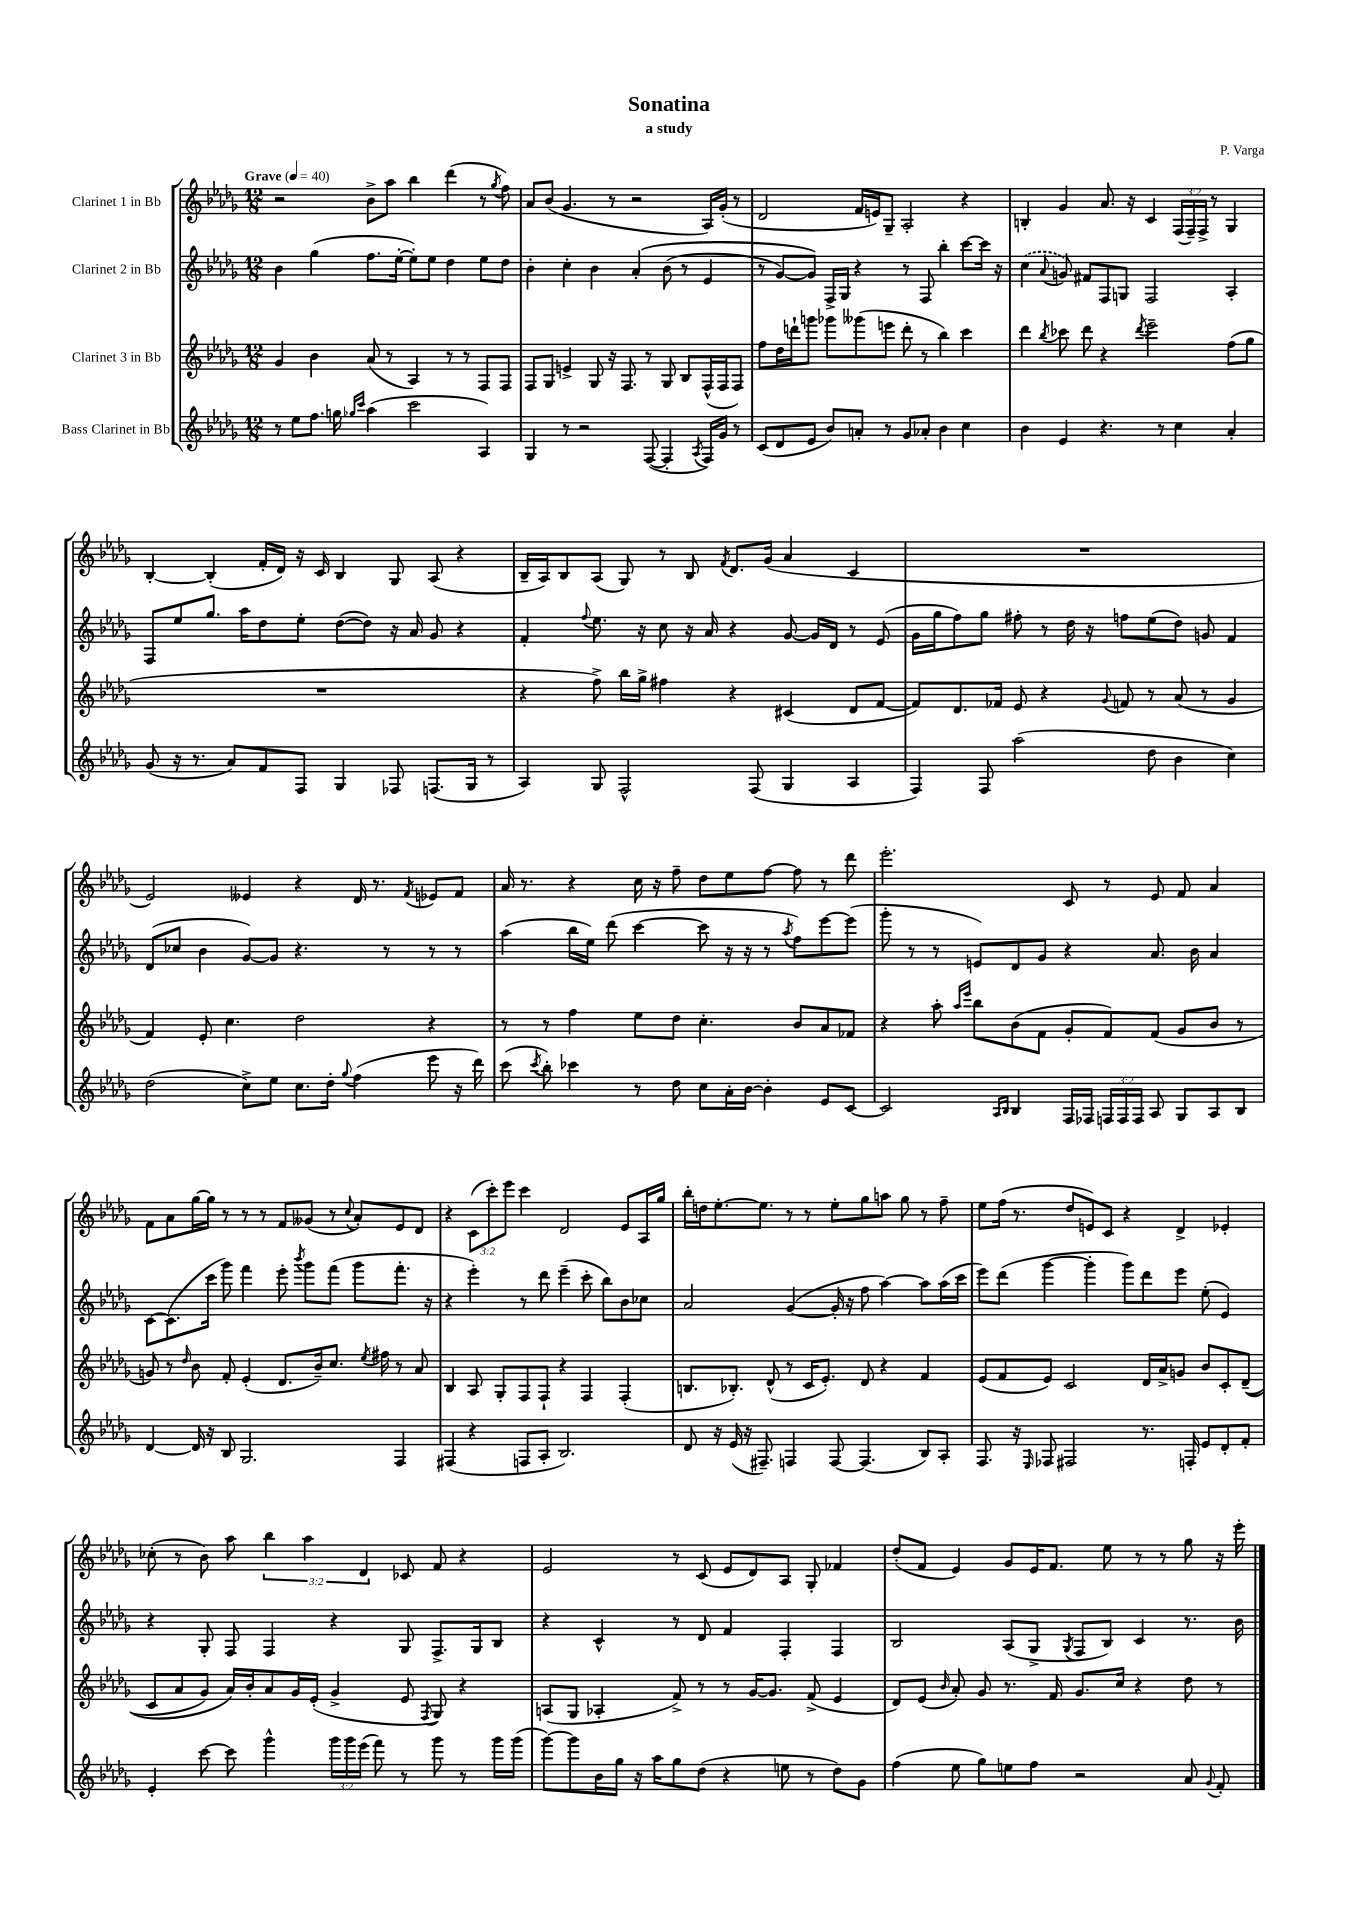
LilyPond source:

\header { title = "Sonatina" composer = "P. Varga" subtitle = "a study" }
<<
\new StaffGroup <<
\new Staff = "s0" \with { instrumentName = "Clarinet 1 in Bb" } {
    \clef treble \key des \major \numericTimeSignature \time 12/8 \override Staff.TupletNumber.text = #tuplet-number::calc-fraction-text \tempo "Grave" 4 = 40
    \autoBeamOff r2 bes'8[-> aes''8] bes''4 des'''4( r8 \acciaccatura { ges''8 } f''8) |
    aes'8[ bes'8]( ges'4. r8 r2 aes16[) ges'16]-.( r8 |
    des'2 f'16[ e'16) ges8]-- aes2-. r4 |
    b4-. ges'4 aes'8. r16 c'4 \tuplet 3/2 { f16[( f16--) f16]-> } r8 ges4 |
    bes4~-. bes4-.( f'16[-. des'16]) r16 c'16 bes4 ges8 aes8( r4 |
    bes16[-- aes16) bes8 aes8]( ges8) r8 bes8 \acciaccatura { f'8 } des'8.[ ges'16]( aes'4 c'4 |
    R1. |
    ees'2) eeses'4 r4 des'16 r8. \acciaccatura { f'8 } ees'8[ f'8] |
    aes'16 r8. r4 c''16 r16 f''8-- des''8[ ees''8 f''8]~ f''8 r8 des'''8 |
    ees'''2.-. c'8 r8 ees'8 f'8 aes'4 |
    f'8[ aes'8 ges''16~ ges''16] r8 r8 r8 f'8[ geses'8]( r8 \appoggiatura { c''8 } aes'8[-.) ees'8 des'8] |
    r4 \tuplet 3/2 { c'8[( c'''8-.) ees'''8] } c'''4 des'2 ees'8[ aes16 ges''16] |
    bes''16[-. d''16 ees''8.~-. ees''8.] r8 r8 ees''8[-. ges''8 a''8] ges''8 r8 f''8-- |
    ees''8[ f''16]( r8. des''8[ e'8) c'8] r4 des'4-> ees'4-. |
    ces''8-.( r8 bes'8) aes''8 \tuplet 3/2 { bes''4 aes''4 des'4 } ces'8 f'8 r4 |
    ees'2 r8 c'8( ees'8[ des'8) aes8] ges8-. fes'4 |
    des''8[-.( f'8] ees'4) ges'8[ ees'16 f'8.] ees''8 r8 r8 ges''8 r16 ees'''16-. \bar "|." |
}
\new Staff = "s1" \with { instrumentName = "Clarinet 2 in Bb" } {
    \clef treble \key des \major \numericTimeSignature \time 12/8
    \autoBeamOff bes'4 ges''4( f''8.[ ees''16]~-. ees''8[-.) ees''8] des''4 ees''8[ des''8] |
    bes'4-. c''4-. bes'4 aes'4-.\( bes'8( r8 ees'4 |
    r8 ges'8[~) ges'8]\) f16[-> ges16] r4 r8 f8 bes''4-. c'''8[~ c'''16] r16 |
    \once \slurDashed c''4( \appoggiatura { aes'8 } g'8) fis'8[ f8 g8] f2 aes4-. |
    f8[ ees''8 ges''8.] aes''16[ des''8 ees''8]-. des''8[~( des''8]) r16 aes'16 ges'8 r4 |
    f'4-. \appoggiatura { f''8 } ees''8. r16 c''8 r16 aes'16 r4 ges'8~ ges'16[ des'16] r8 ees'8( |
    ges'16[ ges''16 f''8) ges''8] fis''8-. r8 des''16 r16 f''8[ ees''8( des''8]) g'8 f'4 |
    des'8[( ces''8] bes'4 ges'8[~) ges'8] r4. r8 r8 r8 |
    aes''4( bes''16[ ees''16]) des'''8( c'''4~ c'''8 r16 r16 r8 \acciaccatura { aes''8 } f''8[) ees'''8~ ees'''8]( |
    ges'''8-. r8 r8 e'8[) des'8 ges'8] r4 aes'8. bes'16 aes'4 |
    c'8[~ c'8.( c'''16] ges'''8) f'''4 ees'''8-. \acciaccatura { bes'''8 } ges'''8[ f'''8]( ges'''8[ f'''8.]-. r16 |
    r4 ees'''4-.) r8 des'''8 ees'''4--( c'''8-. bes''8[) bes'8 ces''8] |
    aes'2 ges'4~( ges'16-. r16 f''8 aes''4~) aes''8[ aes''16( c'''16] |
    ees'''8[) des'''8]( ges'''4~ ges'''4-. ges'''8[) des'''8 ees'''8] ees''8-.( ees'4) |
    r4 ges8-. f8 f4 r4 ges8 f8.[-> ges16 bes8] |
    r4 c'4-^ r8 des'8 f'4 f4-. f4 |
    bes2 aes8[( ges8]-> \acciaccatura { ges8 } f8[ bes8]) c'4 r8. bes'16 \bar "|." |
}
\new Staff = "s2" \with { instrumentName = "Clarinet 3 in Bb" } {
    \clef treble \key des \major \numericTimeSignature \time 12/8
    \autoBeamOff ges'4 bes'4 aes'8( r8 aes4) r8 r8 f8[ f8] |
    f8[ ges8] e'4-> ges8 r16 f8. r8 ges8 bes8[ f16-^( f16 f8]) |
    f''8[ des''16 d'''16-! g'''8] ges'''8[ geses'''8( e'''8] d'''8-. r8 bes''4) c'''4 |
    des'''4 \acciaccatura { bes''8 } ces'''8 des'''8 r4 \acciaccatura { des'''8 } ees'''2-- f''8[( ges''8] |
    R1. |
    r4 f''8->) bes''16[ ges''16]-> fis''4 r4 cis'4( des'8[ f'8]~ |
    f'8[) des'8. fes'16] ees'8 r4 \appoggiatura { ges'8 } f'8 r8 aes'8( r8 ges'4 |
    f'4) ees'8-. c''4. des''2 r4 |
    r8 r8 f''4 ees''8[ des''8] c''4.-. bes'8[ aes'8 fes'8] |
    r4 aes''8-. \grace { aes''16[ ees'''16] } bes''8[ bes'8( f'8] ges'8[-. f'8) f'8]( ges'8[ bes'8] r8 |
    g'8) r8 \grace { des''16 } bes'8 f'8-. ees'4-.( des'8.[ bes'16--) c''8.] \acciaccatura { ees''8 } fis''16 r8 aes'8 |
    bes4 aes8 ges8[-. f8 f8]-! r4 f4 f4-.( |
    b8.[ bes8.]-.) des'8-^( r8 c'16[ ees'8.]-.) des'8 r4 f'4 |
    ees'8[( f'8 ees'8]) c'2 des'16[ aes'16-> g'8] bes'8[ c'8-. des'8]--(\( |
    c'8[ aes'8 ges'8]) aes'16[\) bes'16-. aes'8 ges'16 ees'16]-.( ges'4-> ees'8 \acciaccatura { f8 } ges8) r4 |
    a8[( ges8] aes4-. f'8->) r8 r8 ges'16[~ ges'8.] f'8->( ees'4 |
    des'8[) ees'8]( \grace { bes'16 } aes'8-.) ges'8 r8. f'16 ges'8.[ c''16] r4 des''8 r8 \bar "|." |
}
\new Staff = "s3" \with { instrumentName = "Bass Clarinet in Bb" } {
    \clef treble \key des \major \numericTimeSignature \time 12/8 \override Staff.TupletNumber.text = #tuplet-number::calc-fraction-text
    \autoBeamOff r8 ees''8[ f''8.] g''16 \grace { ges''16[ c'''16] } aes''4( c'''2 aes4) |
    ges4 r8 r2 f8~( f4-. \acciaccatura { aes8 } f16[) ges'16] r8 |
    c'8[( des'8 ees'8] bes'8[) a'8]-. r8 ges'8[ aes'8]-. bes'4 c''4 |
    bes'4 ees'4 r4. r8 c''4 aes'4-. |
    ges'8( r16 r8. aes'8[) f'8 f8] ges4 fes8 f8.[( ges16] r8 |
    aes4) ges8 f2-^ f8( ges4 aes4 |
    f4) f8 aes''2( des''8 bes'4 c''4) |
    des''2( c''8[->) ees''8] c''8.[ des''16]-. \appoggiatura { ges''8 } f''4( ees'''8 r16 des'''16) |
    c'''8( \acciaccatura { c'''8 } bes''8-.) ces'''4 r8 des''8 c''8[ aes'16-. bes'16]~ bes'4-. ees'8[ c'8]~ |
    c'2 \grace { aes16[ bes16] } bes4 f16[ fes16] \tuplet 3/2 { f16[ f16 f16] } aes8 ges8[ aes8 bes8] |
    des'4~ des'16 r16 bes8 ges2. f4 |
    fis4( r4 f8[ aes8]-. bes2.) |
    des'8 r16 ees'16( r16 fis8.--) f4 f8~ f4.( bes8[) aes8]-. |
    f8. r16 \grace { ees16 } fes8 fis2 r8. f16-. ees'8[ des'8-. f'8]-. |
    ees'4-. c'''8~ c'''8 ges'''4-^ \tuplet 3/2 { ges'''16[ ges'''16 ees'''16]( } f'''8) r8 ges'''8 r8 ges'''16[ ges'''16]( |
    ges'''8[~) ges'''8 bes'16 ges''16] r16 aes''16[ ges''8 des''8]( r4 e''8 r8 des''8[) ges'8] |
    f''4( ees''8 ges''8[) e''8 f''8] r2 aes'8 \appoggiatura { ges'8 } f'8-. \bar "|." |
}
>>
>>
\layout { \context { \Score \remove "Bar_number_engraver" } }
